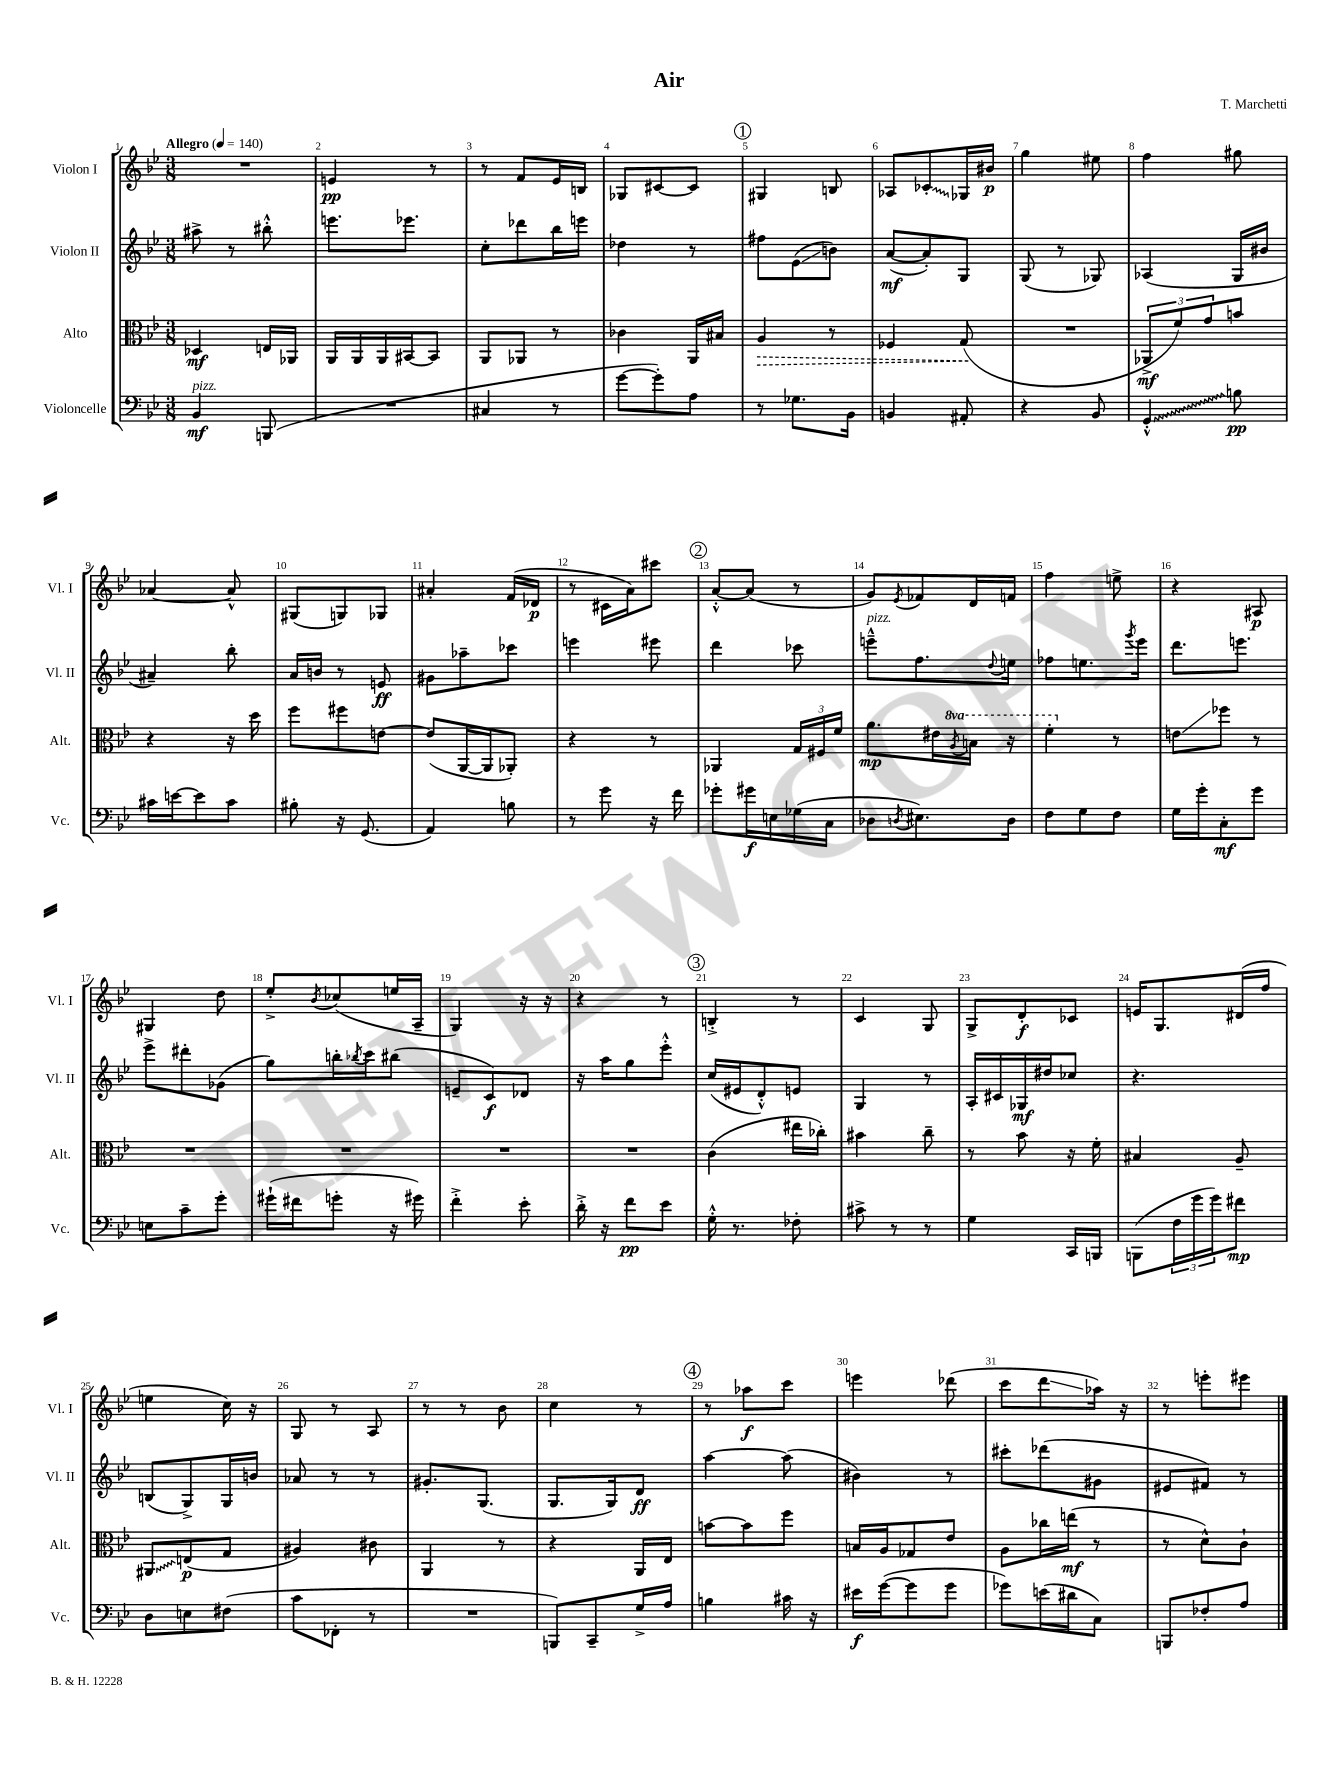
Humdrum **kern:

**kern	**kern	**kern	**kern
*staff4	*staff3	*staff2	*staff1
*clefF4	*clefC3	*clefG2	*clefG2
*k[b-e-]	*k[b-e-]	*k[b-e-]	*k[b-e-]
*M3/8	*M3/8	*M3/8	*M3/8
*MM140	*MM140	*MM140	*MM140
4BB-	4D-	8aa#^	4.r
.	.	8r	.
(8BBB	16E	8bb#'^^	.
.	16AA-	.	.
=	=	=	=
4.r	16AA	8.eee	4e
.	16AA	.	.
.	16AA	.	.
.	[16BB#	8.eee-	.
.	8BB#]	.	8r
=	=	=	=
4C#	8AA	8cc'	8r
.	8AA-	8ddd-	8f
8r	8r	16bb-	16e-
.	.	16eee	16B
=	=	=	=
[8g	4c-	4dd-	8G-
8g'])	.	.	[8c#
8A	16AA	8r	8c#]
.	16B#	.	.
=	=	=	=
8r	4A	8ff#	4G#
8.G-	.	(8e-	.
.	8r	8b)	8B
16BB-	.	.	.
=	=	=	=
4BB	4F-	([8a	8A-
.	.	8a'])	8c-'
8AA#'	(8G	8G	16G-
.	.	.	16b#
=	=	=	=
4r	4.r	(8G	4gg
.	.	8r	.
8BB-	.	8G-)	8ee#
=	=	=	=
4GG'^^	12AA-^	(4A-	4ff
.	12f)	.	.
.	12g	.	.
8B	8b	16G	8gg#
.	.	16b#	.
=	=	=	=
16c#	4r	4a#~)	[4a-
[16e	.	.	.
8e]	.	.	.
8c#	16r	8bb-'	8a-^^]
.	16dd	.	.
=	=	=	=
8B#'	8ff	16a	(8G#
.	.	16b	.
16r	8ff#	8r	8G)
(8.GG	.	.	.
.	[8e	8e	8G-
=	=	=	=
4AA)	(8e]	8g#	4a#'
.	[16AA	8aa-~	.
.	16AA]	.	.
8B	8AA-')	8ccc-	(16f
.	.	.	16d-
=	=	=	=
8r	4r	4eee	8r
8g	.	.	16c#
.	.	.	16a)
16r	8r	8eee#	8ccc#
16f	.	.	.
=	=	=	=
8g-'	4AA-	4ddd	[8a'^^
16g#	.	.	(8a]
16E	.	.	.
(16G-	24G	8ccc-	8r
.	24F#	.	.
16C	.	.	.
.	24f	.	.
=	=	=	=
8D-	8.a	8eee~^^	8g)
8qD	.	.	8qe-
8.E#)	.	8.ff	8f-
.	16e#	.	.
.	8qa	.	.
.	16b	.	16d
.	.	8qqdd	.
16D	16r	16ee	16f
=	=	=	=
8F	4ff'	8ff-	4ff
8G	.	8.ee	.
8F	8r	.	8ee^
.	.	8qggg	.
.	.	16eee-	.
=	=	=	=
16G	8e	8.ddd	4r
16g'	.	.	.
8C'	8ff-	.	.
.	.	8.eee	.
8g	8r	.	8A#
=	=	=	=
8E	4.r	8eee-^	4G#
8c~	.	8ddd#'	.
8g'	.	(8g-	8dd
=	=	=	=
(16g#`	4.r	8gg)	8ee-'^
16f#	.	.	.
.	.	.	8qb-
8g'	.	16bb'	(8cc-
.	.	8qbb-	.
.	.	16ccc	.
16r	.	(8bb#	16ee
16g#)	.	.	16A~
=	=	=	=
4f'^	4.r	8e~	4G)
.	.	8c)	.
8e-'	.	8d-	16r
.	.	.	16r
=	=	=	=
16d'^	4.r	16r	4r
16r	.	16aa	.
8f	.	8gg	.
8e-	.	8eee-'^^	8r
=	=	=	=
16G'^^	(4c	(16cc	4B'^
8.r	.	16e#	.
.	.	8d'^^)	.
8F-'	16ee#	8e	8r
.	16cc-')	.	.
=	=	=	=
8c#^	4b#	4G	4c
8r	.	.	.
8r	8cc~	8r	8G
=	=	=	=
4G	8r	16A'	8G^
.	.	16c#	.
.	8b-	16G-	8d'
.	.	16dd#	.
16CC	16r	8cc-	8c-
16BBB	16f'	.	.
=	=	=	=
(8BBB	4B#	4.r	16e
.	.	.	8.G
24F	.	.	.
24g	.	.	.
24g)	.	.	.
8f#	8A~	.	(16d#
.	.	.	16ff
=	=	=	=
8D	8AA#	(8B	4ee
8E	(8E	8G^)	.
(8F#	8G	16G	16cc)
.	.	16b	16r
=	=	=	=
8c	4A#)	8a-	8G
8FF-'	.	8r	8r
8r	8c#	8r	8A
=	=	=	=
4.r	4AA	8.g#'	8r
.	.	.	8r
.	.	(8.G	.
.	8r	.	8b-
=	=	=	=
8BBB)	4r	8.G	4cc
8CC~	.	.	.
.	.	16G)	.
16G^	16AA	8d	8r
16A	16E-	.	.
=	=	=	=
4B	[8b	[4aa	8r
.	8b]	.	8aa-
16c#	8ff	(8aa]	8ccc
16r	.	.	.
=	=	=	=
16e#	16B	4b#)	4eee
([16g	16A	.	.
8g]	8G-	.	.
8g	8e-	8r	(8ddd-
=	=	=	=
8g-)	8A	8ccc#'	8ccc
(16e	16cc-	(8ddd-	8ddd
16d#	(16ee	.	.
8C)	8r	8g#	16aa-)
.	.	.	16r
=	=	=	=
8BBB	8r	8e#	8r
8F-'	8d^^)	8f#)	8eee'
8A	8c`	8r	8eee#
==	==	==	==
*-	*-	*-	*-
